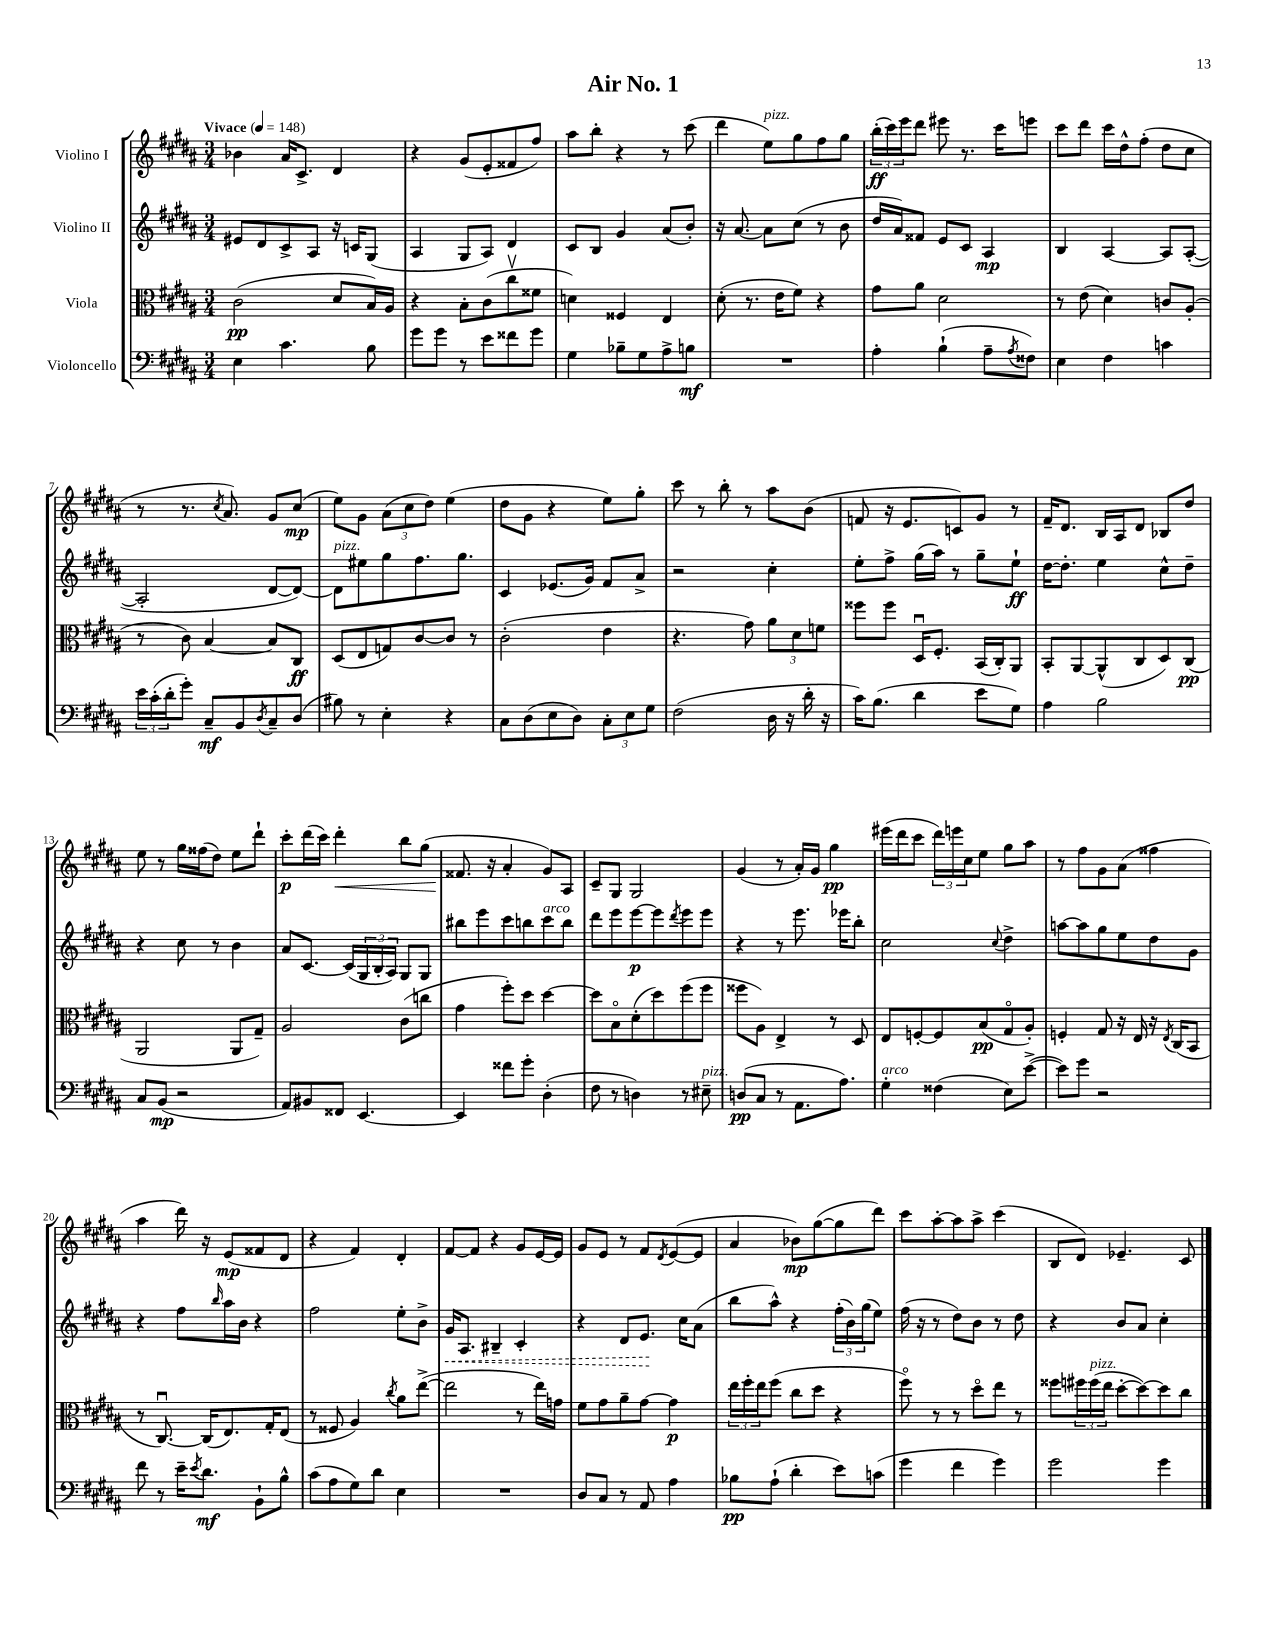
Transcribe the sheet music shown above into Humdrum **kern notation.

**kern	**kern	**kern	**kern
*staff4	*staff3	*staff2	*staff1
*clefF4	*clefC3	*clefG2	*clefG2
*k[f#c#g#d#a#]	*k[f#c#g#d#a#]	*k[f#c#g#d#a#]	*k[f#c#g#d#a#]
*M3/4	*M3/4	*M3/4	*M3/4
*MM148	*MM148	*MM148	*MM148
4E	(2c#	8e#	4b-
.	.	8d#	.
4.c#	.	8c#^	16a#
.	.	.	8.c#^
.	.	8A#	.
.	8d#	16r	4d#
.	.	16c	.
8B	16B)	(8G#	.
.	16A#	.	.
=	=	=	=
8g#	4r	4A#	4r
8g#	.	.	.
8r	8B'	8G#	(8g#
8e	(8c#	8A#)	8e'
8f##	8cc#v	4d#	8f##
8g#	8f##	.	8ff#)
=	=	=	=
4G#	4d)	8c#	8aa#
.	.	8B	8bb'
8B-~	4F##	4g#	4r
8G#	.	.	.
8A#^	4E	(8a#	8r
8B	.	8b')	(8ccc#
=	=	=	=
2.r	(8d#'	16r	4ddd#
.	.	[8.a#	.
.	8.r	.	.
.	.	8a#]	8ee)
.	16e	.	.
.	8f#)	(8cc#	8gg#
.	4r	8r	8ff#
.	.	8b	8gg#
=	=	=	=
4A#'	8g#	16dd#	(24bb'
.	.	.	24ccc#)
.	.	16a#)	.
.	.	.	24eee
.	8a#	8f##	8ddd#
(4B`	2d#	8e	8eee#
.	.	8c#	8.r
8A#~	.	4A#	.
.	.	.	16ccc#
8qA#	.	.	.
8F##)	.	.	8eee
=	=	=	=
4E	8r	4B	8ccc#
.	(8e	.	8ddd#
4F#	4d#)	[4A#	16ccc#
.	.	.	16dd#^^
.	.	.	(8ff#'
4c	8c	8A#]	8dd#
.	(8A#'	([8A#'	8cc#
=	=	=	=
24e	8r	2A#']	8r
(24c#'	.	.	.
24d#'	.	.	.
8g#')	8c#)	.	8.r
8C#~	[4B	.	.
.	.	.	8qcc#
.	.	.	8.a#)
8BB	.	.	.
8qD#	.	.	.
8C#~	8B]	[8d#	8g#
(8D#	8C#	8d#_)	(8cc#
=	=	=	=
8B#)	(8D#	8d#]	8ee)
8r	8E	8ee#	8g#
4E'	8G)	8gg#	(12a#
.	.	.	12cc#
.	[8c#	8.ff#	.
.	.	.	12dd#)
4r	8c#]	.	(4ee
.	.	8.gg#	.
.	8r	.	.
=	=	=	=
8C#	(2c#'	4c#	8dd#
(8D#	.	.	8g#
8E	.	(8.e-	4r
8D#)	.	.	.
.	.	16g#)	.
12C#'	4e	8f#	8ee)
12E	.	.	.
.	.	8a#^	8gg#'
12G#	.	.	.
=	=	=	=
(2F#	4.r	2r	8ccc#
.	.	.	8r
.	.	.	8bb'
.	8g#)	.	8r
16D#	12a#	4cc#'	8aa#
16r	.	.	.
.	12d#	.	.
16d#'	.	.	(8b
.	12f	.	.
16r	.	.	.
=	=	=	=
16c#)	8ff##	8ee'	8f
(8.B	.	.	.
.	8ff##	8ff#^	16r
.	.	.	8.e
4d#	16D#u	(16gg#	.
.	8.F#'	16aa#)	.
.	.	8r	8c)
8e	(16BB	8gg#~	8g#
.	16C#')	.	.
8G#)	8AA#	8ee`	8r
=	=	=	=
4A#	8BB'	[16dd#	16f#~
.	.	8.dd#']	8.d#
.	[8AA#	.	.
2B	(8AA#^^]	4ee	16B
.	.	.	16A#
.	8C#	.	8d#
.	8D#)	8cc#^^	8B-
.	(8C#	8dd#~	8dd#
=	=	=	=
8C#	2AA#	4r	8ee
(8BB	.	.	8r
2r	.	8cc#	16gg#
.	.	.	(16ff##
.	.	8r	8dd#)
.	8AA#	4b	8ee
.	8G#~)	.	8ddd#`
=	=	=	=
8AA#)	2A#	8a#	8ccc#'
8BB#	.	[8.c#	(16ddd#
.	.	.	16ccc#)
8FF##	.	.	4ddd#'
.	.	(16c#]	.
[4.EE	.	24G#	.
.	.	24B'	.
.	.	24A#)	.
.	(8c#	8G#	8bb
.	8cc	8G#	(8gg#
=	=	=	=
4EE]	4g#	8bb#	8.f##
.	.	8eee	.
.	.	.	16r
8f##	8ff#')	8ccc#	4a#'
8g#'	8dd#	8bb	.
(4D#'	[4dd#	8ccc#	8g#)
.	.	8bb	8A#
=	=	=	=
8F#	8dd#]	8ddd#	8c#~
8r	8Bo	8eee	8G#
4D)	(8d#'	[8eee	2G#
.	8dd#)	8eee]	.
.	.	8qddd#	.
8r	(8ff#	8eee	.
8E#~	8ff#	8eee	.
=	=	=	=
(8D	8ff##	4r	(4g#
8C#	8A#)	.	.
8r	4E^	8r	8r
8.AA#	.	8.eee	16a#')
.	.	.	16g#
.	8r	.	4gg#
8.A#)	.	16eee-	.
.	8D#	8bb'	.
=	=	=	=
4G#'	8E	2cc#	(16eee#
.	.	.	16ddd#
.	[8F'	.	8ccc#
(4F##	8F]	.	24ddd#)
.	.	.	24eee
.	.	.	24cc#
.	(8B	.	8ee
.	.	8qqcc#	.
8E)	8G#o	4dd#^	8gg#
([8e^	8A#')	.	8aa#
=	=	=	=
8e])	4F'	[8aa	8r
8g#	.	8aa]	8ff#
2r	8G#	8gg#	8g#
.	16r	8ee	(8a#
.	16E	.	.
.	16r	8dd#	4ff##
.	8qE	.	.
.	(16C#	.	.
.	8BB	8g#	.
=	=	=	=
8f#	8r	4r	4aa#
8r	[8.C#u)	.	.
16e~	.	8ff#	16ddd#)
8qe	.	.	.
8.d#	(16C#]	.	16r
.	.	16qqbb	.
.	8.E)	16aa#	(8e
.	.	16b	.
8BB`	.	4r	8f##
.	16G#'	.	.
8B^^	(8E	.	8d#
=	=	=	=
(8c#	8r	2ff#	4r
8A#	8F##	.	.
8G#)	4A#)	.	4f#)
8d#	.	.	.
.	8qcc#	.	.
4E	8a#	8ee'	4d#'
.	([8ee^	8b^	.
=	=	=	=
2.r	2ee]	16g#	[8f#
.	.	8.A#	.
.	.	.	8f#]
.	.	4B#~	4r
.	8r	4c#'	8g#
.	16ee)	.	[16e
.	16g	.	16e]
=	=	=	=
8D#	8f#	4r	8g#
8C#	8g#	.	8e
8r	8a#~	8d#	8r
8AA#	[8g#	8.e	8f#
.	.	.	8qd#
4A#	4g#]	.	([8e
.	.	16cc#	.
.	.	(8a#	8e]
=	=	=	=
8B-	24ee	8bb	4a#
.	24ff#'	.	.
.	24ee	.	.
(8A#`	(8ff#	8aa#^^)	.
4d#'	8cc#	4r	8b-)
.	8dd#	.	([8gg#
8e)	4r	(24ff#'	8gg#]
.	.	24b)	.
.	.	(24gg#	.
(8c	.	8ee)	8ddd#)
=	=	=	=
4g#	8ff#o)	(16ff#	8ccc#
.	.	16r	.
.	8r	8r	[8aa#'
4f#	8r	8dd#)	8aa#]
.	8dd#o	8b	8aa#^
4g#)	8ee	8r	(4ccc#
.	8r	8dd#	.
=	=	=	=
2g#	8ff##	4r	8B
.	24ff#	.	8d#)
.	(24ff#	.	.
.	24ee	.	.
.	[8dd#'	8b	4.e-~
.	8dd#_)	8a#	.
4g#	8dd#]	4cc#'	.
.	8cc#	.	8c#
==	==	==	==
*-	*-	*-	*-
